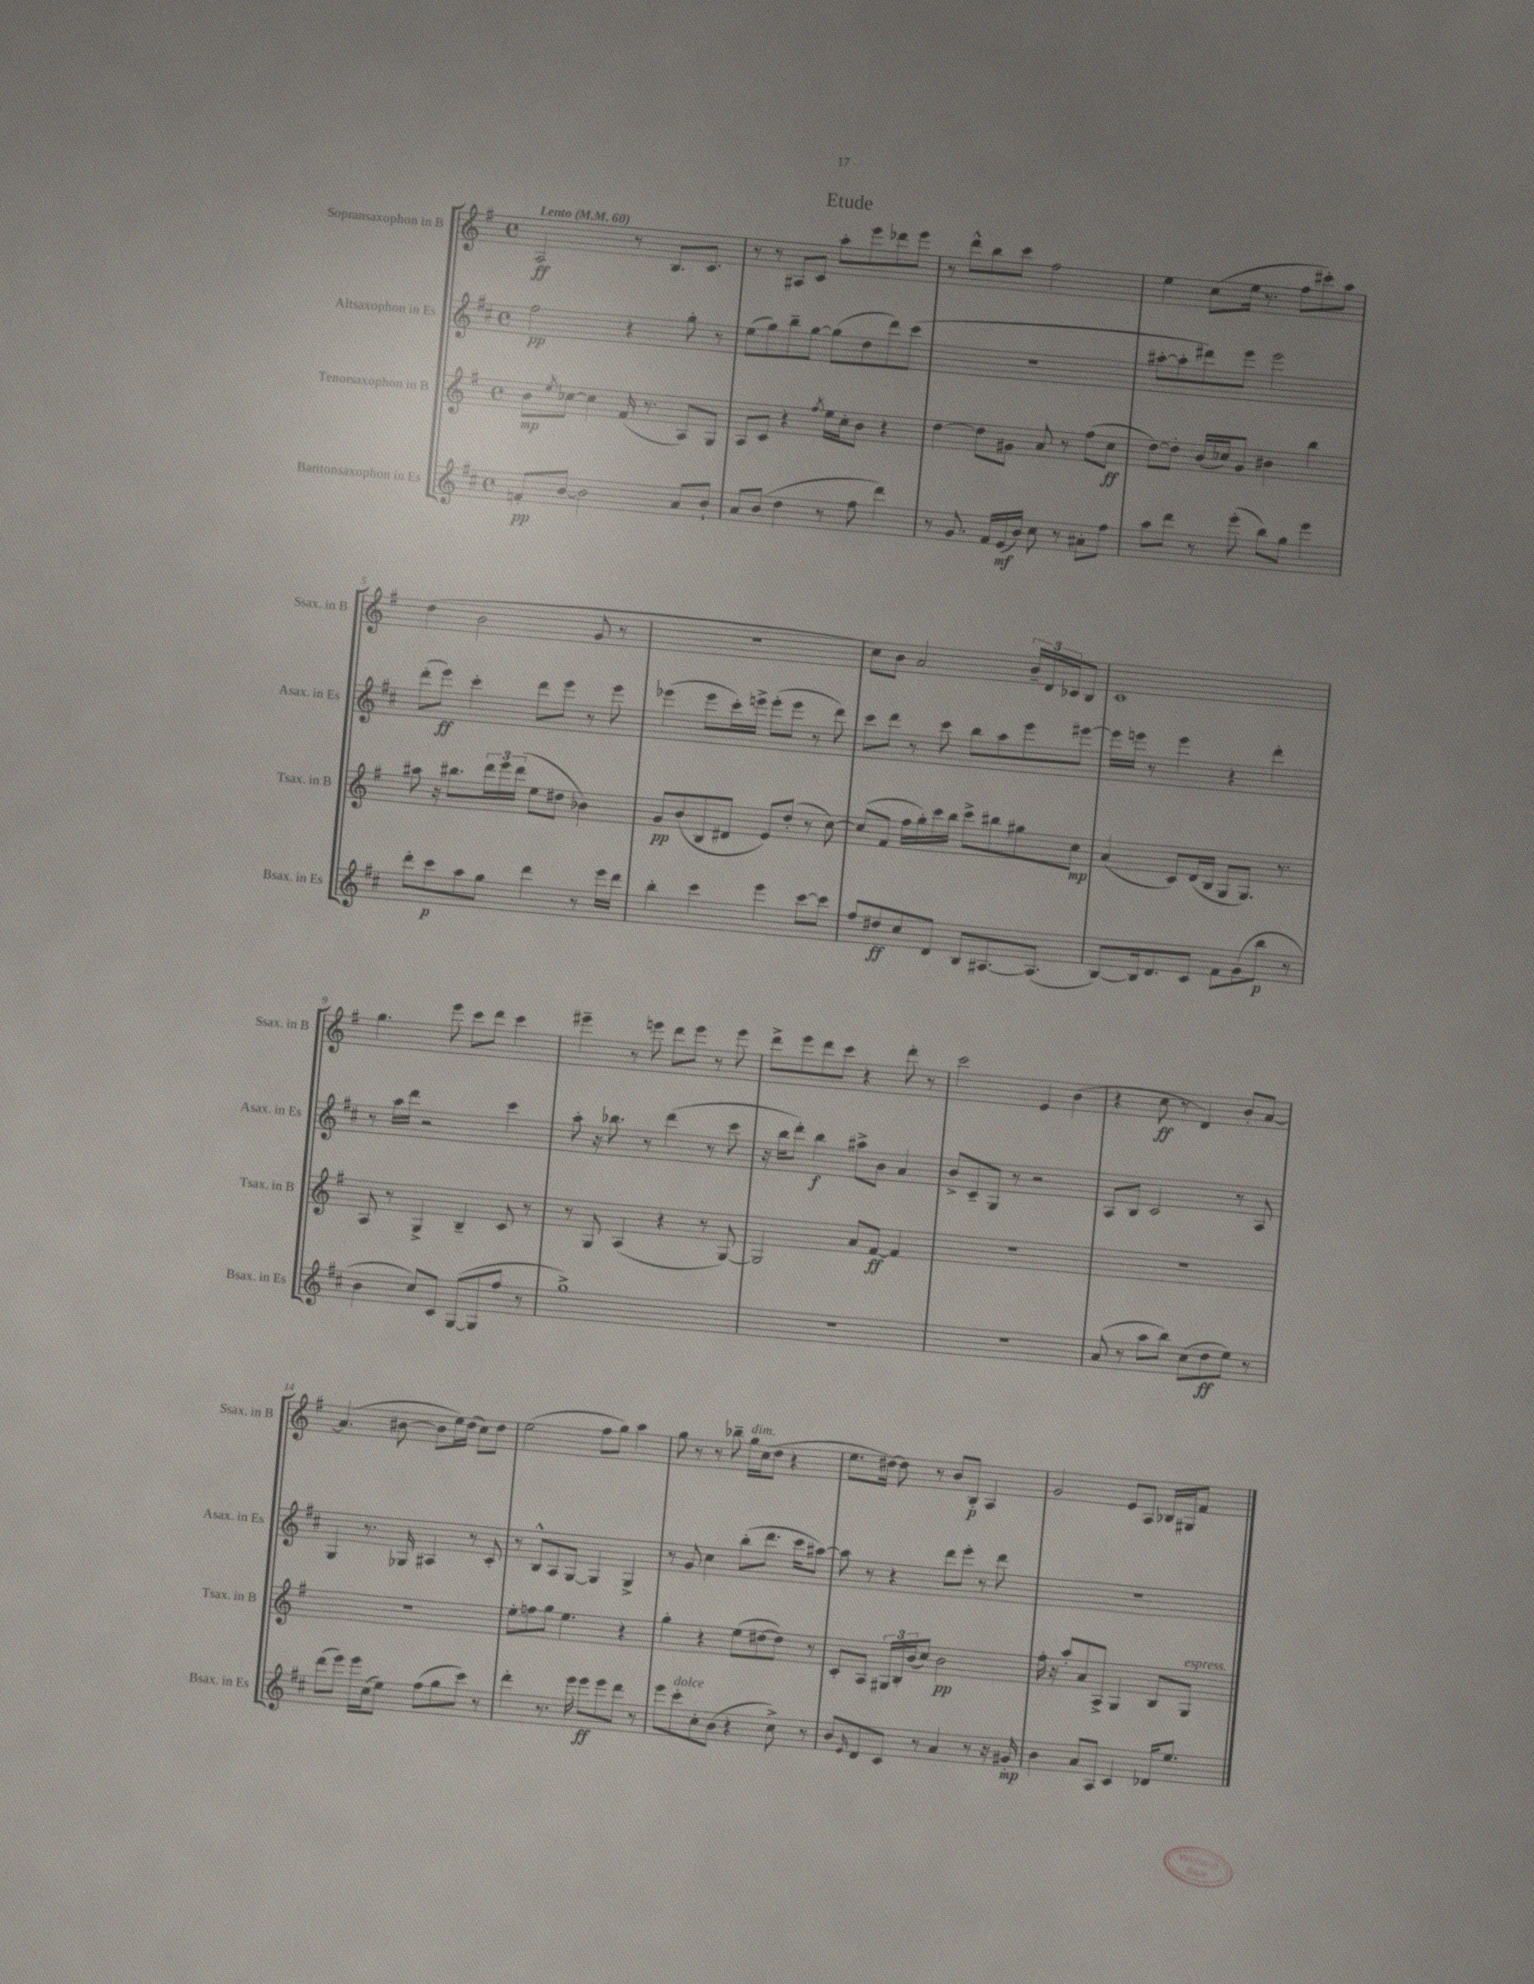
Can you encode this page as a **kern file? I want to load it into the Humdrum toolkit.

**kern	**kern	**kern	**kern
*staff4	*staff3	*staff2	*staff1
*clefG2	*clefG2	*clefG2	*clefG2
*k[f#c#]	*k[f#]	*k[f#c#]	*k[f#]
*M4/4	*M4/4	*M4/4	*M4/4
*met(c)	*met(c)	*met(c)	*met(c)
*MM60	*MM60	*MM60	*MM60
8f'	8b	2ff#	2A
.	8qee	.	.
[8b	[8cc-	.	.
2b]	4cc-]	.	.
.	(16f#	4r	8r
.	8.r	.	.
.	.	.	8.B
8a	8A)	8gg'	.
.	.	.	8.c
8b`	8G	8r	.
=	=	=	=
8a	8A	(8ee	8r
(8b	8c	8gg)	8r
4dd	4r	8bb~	8A#
.	.	[8gg	8c
.	8qff#	.	.
8r	16ee	(8gg]	8aa'
.	16cc'	.	.
8ff#	8b	8dd	8eee
4ddd)	4r	8ddd)	8ddd-
.	.	(8ccc#	8eee
=	=	=	=
8r	[4dd	1r	8r
8.g	.	.	8ddd^^
.	8dd]	.	8bb
16f#	.	.	.
(16e	8g#	.	8ccc
16b)	.	.	.
8cc#	8a	.	2ff#
8r	8r	.	.
8a#'	(8ff#	.	.
8ff#	8cc	.	.
=	=	=	=
8aa	[8dd)	[8aa#'	4ee
8ddd	8dd']	8aa#']	.
8r	(16b	8ddd#)	(8cc
.	16cc-)	.	.
(8eee'	8g	8eee	16ee
.	.	.	8.r
8bb)	4b#	2eee	.
8gg	.	.	8ff#
4eee	4bb	.	8ccc#')
.	.	.	8aa
=	=	=	=
8ddd'	8aa#	(8ddd'	(4dd
8ccc#	16r	8eee)	.
.	8.bb#	.	.
8aa	.	4ccc#'	2b
8gg	24ddd	.	.
.	24eee	.	.
.	(24ddd	.	.
4ddd	8ee	8ddd	.
.	8dd#	8eee	.
8r	4b-)	8r	8g
16eee	.	8eee	8r
16ddd	.	.	.
=	=	=	=
4bb'	8g	(4eee-	1r
.	(8b	.	.
4ccc#	8B	8eee-	.
.	8d#	16ccc#')	.
.	.	16eee^	.
4eee	8e)	(8eee'	.
.	(8dd'	8eee	.
[8ccc#	8r	8r	.
8ccc#]	[8cc)	8ddd)	.
=	=	=	=
8ff#	(8cc]	8ccc#	8cc)
8dd#	8f#	8ddd	8b
8cc#	16ff#	8r	2a
.	16gg')	.	.
8d	16ccc	8ccc#	.
.	16bb	.	.
8B	8ccc^	8bb	.
[8.A#	8bb#	8aa	.
.	8gg#	8eee	24b~
.	.	.	24d
(8.A#]	.	.	.
.	.	.	24c-
.	8cc	[8eee#	8B
=	=	=	=
[8B)	(4a	16eee#]	1c
.	.	16eee	.
16B]	.	8r	.
8.d	.	.	.
.	8c)	4eee	.
8c#	(16d	.	.
.	16B	.	.
8f#	8G	4r	.
(8g	8.G)	.	.
8bb	.	4ddd'	.
.	8.r	.	.
8r	.	.	.
=	=	=	=
4b	8A	8r	4.gg
.	8r	16aa	.
.	.	16ddd	.
8cc#)	4G^	2r	.
8c#	.	.	8eee
([8G	4B~	.	8ccc
8G]	.	.	8ddd
8ff#	8c	4ccc#	4ccc
8r	8r	.	.
=	=	=	=
1gg^)	8r	8aa'	4eee#~
.	8G	16r	.
.	.	8.bb-	.
.	(4A	.	8r
.	.	8r	8eee
.	4r	(4ddd	8ddd
.	.	.	8eee
.	8r	8r	8r
.	[8G)	8ccc#	8eee
=	=	=	=
1r	2G]	16r	8ddd^
.	.	16bb	.
.	.	8ddd')	8eee
.	.	4bb	8ddd
.	.	.	8ccc
.	8a	8aa#^	4r
.	[8f#	8b	.
.	4f#]	4a	8ddd'
.	.	.	8r
=	=	=	=
1r	1r	8b^	2ccc
.	.	8c#~	.
.	.	8G	.
.	.	8r	.
.	.	2r	4e
.	.	.	(4b
=	=	=	=
(8a	1r	8A	4r
8r	.	8B	.
8aa	.	2c#	8cc
8bb)	.	.	8r
(8cc#	.	.	4d)
8dd	.	.	.
8ee)	.	8r	8b'
8r	.	8A	[8a
=	=	=	=
(8ddd	1r	4G	(4.a]
8eee)	.	.	.
16eee	.	8.r	.
(16cc#	.	.	.
8ee)	.	.	[8b#
.	.	16G-	.
(8ff#	.	4A#	8b#]
8gg	.	.	16ee)
.	.	.	(16dd
8ccc#)	.	8r	8cc)
8r	.	8c#'	8dd
=	=	=	=
4ddd'	8ee'	8r	(2ee
.	8ff	8B^^	.
8.r	8gg	8A	.
.	4.ee	[8G	.
16eee	.	.	.
8eee	.	4G]	8ff#
8eee	.	.	8gg)
8ddd	4r	4G^	4aa
8r	.	.	.
=	=	=	=
8eee	4gg'	8r	8gg
8ccc#'	.	8g	8r
8cc#'	4r	4cc#	8r
(8b	.	.	8bb-~
4r	(8ee	(8bb'	16gg
.	.	.	(16cc
.	[8dd#	8.ddd	8dd
8cc#^)	8dd#])	.	4r
.	.	16ccc#	.
8r	8r	[8aa#)	.
=	=	=	=
8b	8c'	8aa#]	8.ee
16qqe	.	.	.
8d	8A	8r	.
.	.	.	[16dd#)
8c#	24G#	4r	8dd#]
.	24B'	.	.
.	(24b	.	.
8r	8cc)	.	8r
4a	2b	8ddd	8b
.	.	8eee'	8B'
8r	.	8r	4A
16r	.	8ddd	.
16g#'	.	.	.
=	=	=	=
4b	16ff#'	1r	2g
.	16r	.	.
.	8aa'	.	.
8a	8a	.	.
8A	8A^	.	.
4c#	4G	.	8e
.	.	.	8A
16d-	8B	.	16B-
8.ee	.	.	16G#
.	8G	.	8f#
==	==	==	==
*-	*-	*-	*-
